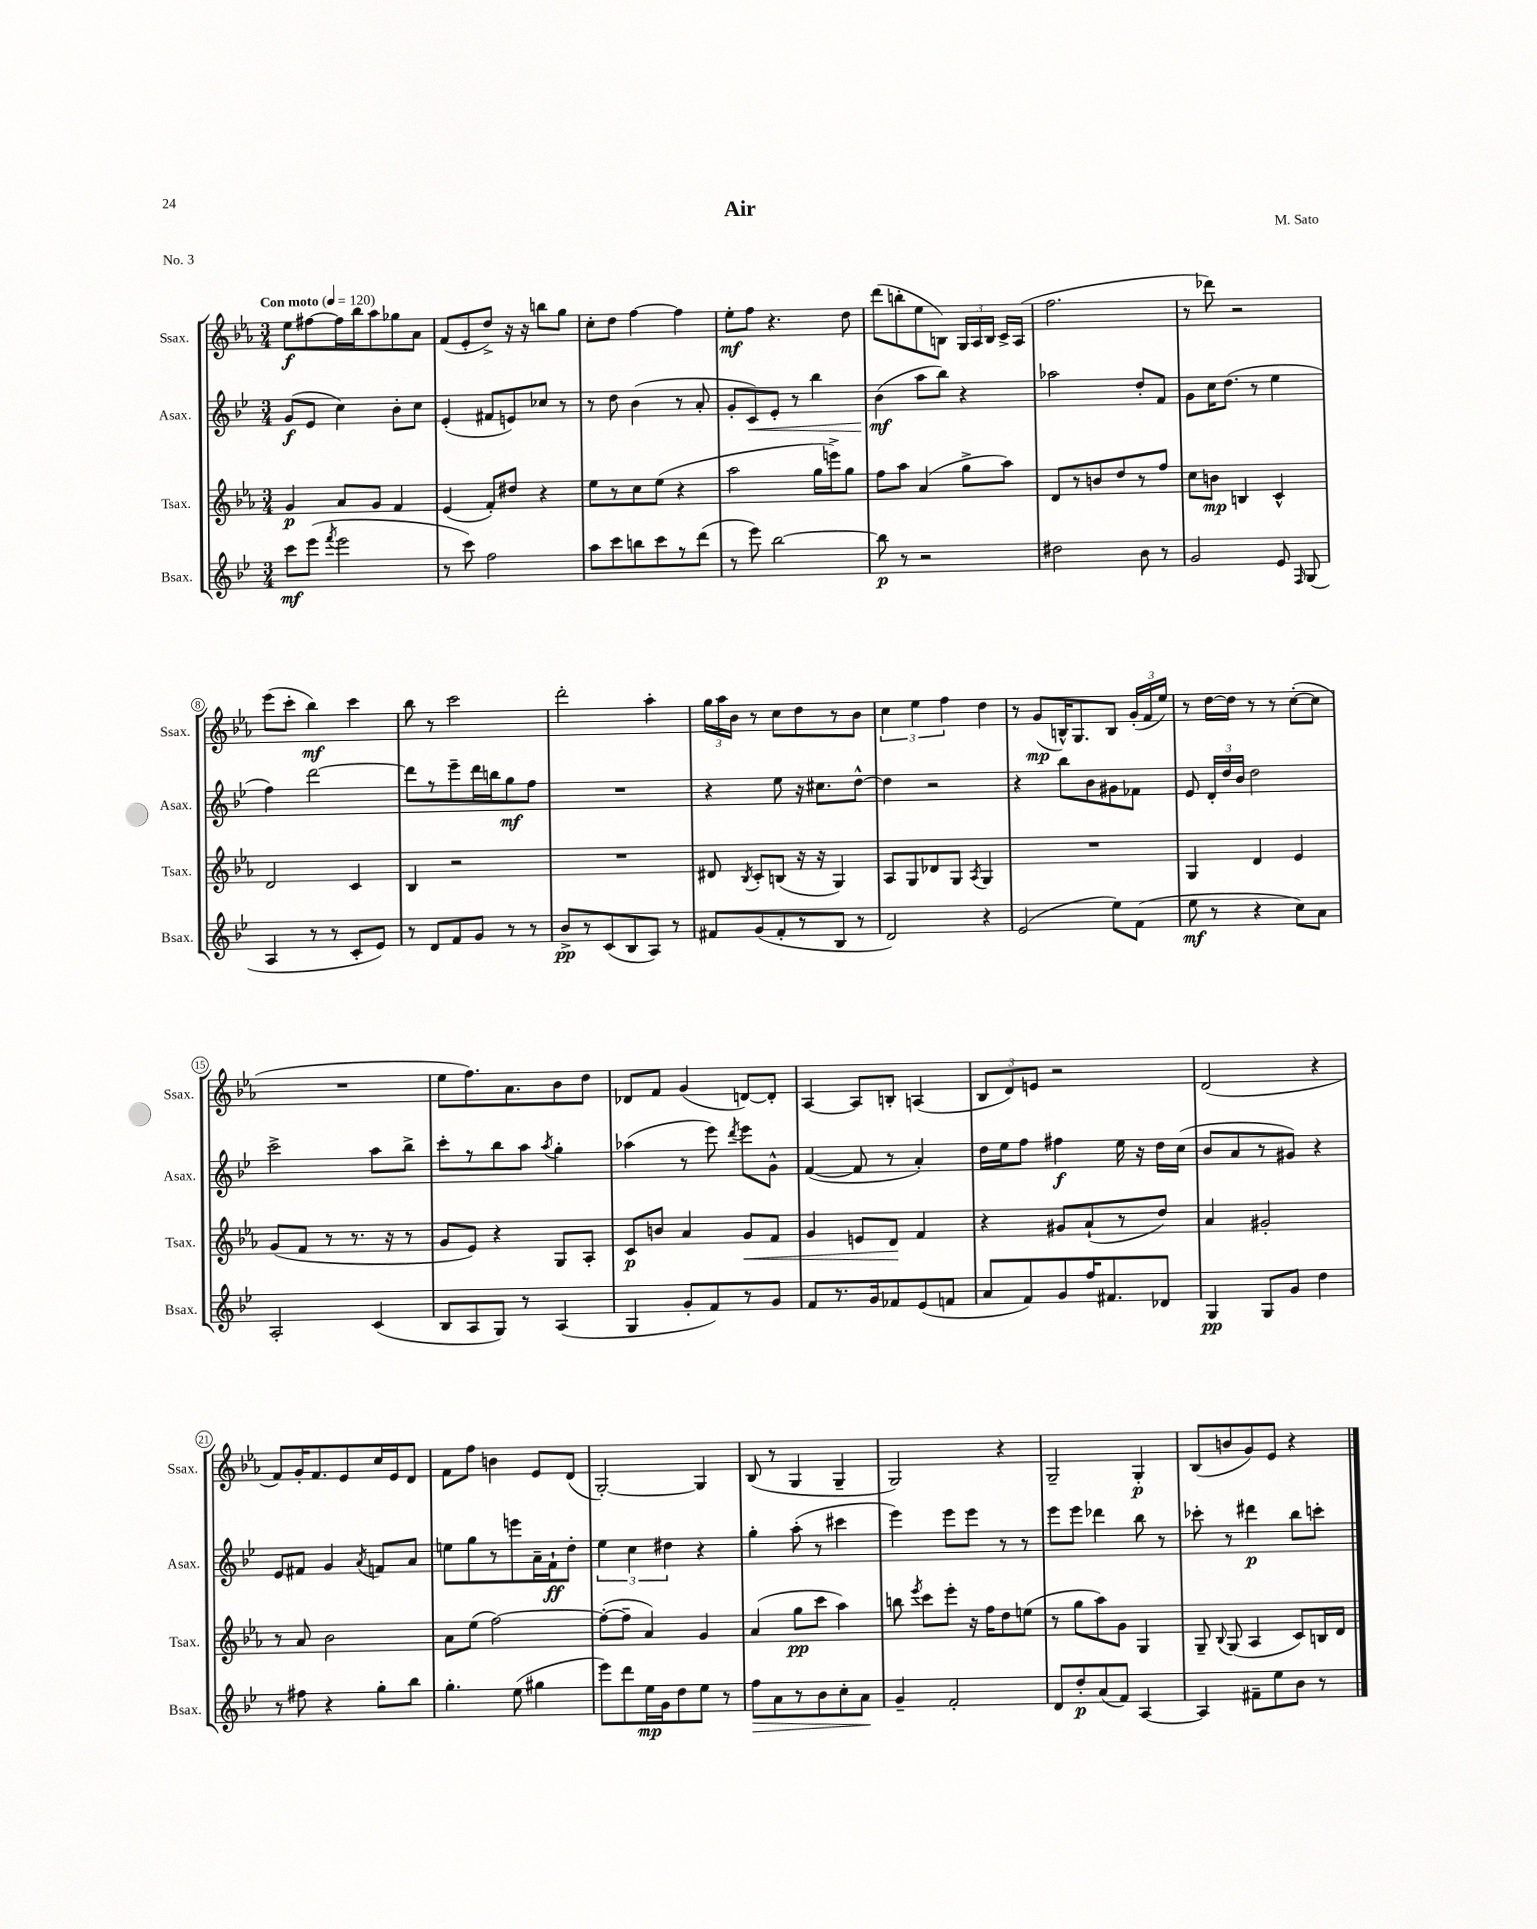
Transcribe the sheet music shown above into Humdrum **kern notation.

**kern	**kern	**kern	**kern
*staff4	*staff3	*staff2	*staff1
*clefG2	*clefG2	*clefG2	*clefG2
*k[b-e-]	*k[b-e-a-]	*k[b-e-]	*k[b-e-a-]
*M3/4	*M3/4	*M3/4	*M3/4
*MM120	*MM120	*MM120	*MM120
8ccc	4g	(8g	8ee-
(8eee-	.	8e-	[8ff#
8qfff	.	.	.
2eee-	8a-	4cc)	16ff#]
.	.	.	16bb-
.	8g	.	8aa-
.	4f	8b-'	8gg-
.	.	8cc	8a-
=	=	=	=
8r	(4e-	(4e-'	(8f
8ccc)	.	.	8e-'
2ff	8f')	8f#	8dd^)
.	8dd#	8e)	16r
.	.	.	16r
.	4r	8cc-	8bb
.	.	8r	8gg
=	=	=	=
8aa	8ee-	8r	8cc'
8ccc	8r	8dd	8dd
8bb	8cc	(4b-	[4ff
8ccc	(8ee-	.	.
8r	4r	8r	4ff]
(8ddd	.	8a'	.
=	=	=	=
8r	2aa-	8g'	8ee-'
8eee-)	.	8c)	8ff
[2bb-	.	8e-'	4.r
.	.	8r	.
.	16gg	4bb-	.
.	16eee^)	.	.
.	8gg	.	8dd
=	=	=	=
8bb-]	8ff	(4b-	(8ddd
8r	8aa-	.	8bb'
2r	(4a-	8aa	8ee-
.	.	8bb-)	8B)
.	8gg^	4r	24G
.	.	.	24A-
.	.	.	24B
.	8aa-)	.	16c^
.	.	.	(16A-
=	=	=	=
2dd#	8d	2aa-	2.ff
.	8r	.	.
.	8b	.	.
.	8dd	.	.
8b-	8r	8dd'	.
8r	8ff	8f	.
=	=	=	=
2g	8cc	8g	8r
.	8b	16cc	8ddd-)
.	.	(8.dd	.
.	4B	.	2r
.	.	8r	.
8e-	4c^^	4ee-	.
16qqF	.	.	.
(8G	.	.	.
=	=	=	=
4A	2d	4ff)	(8eee-
.	.	.	8ccc'
8r	.	[2ddd	4bb-)
8r	.	.	.
8c'	4c	.	4ccc
8e-)	.	.	.
=	=	=	=
8r	4B-	8ddd]	8bb-
8d	.	8r	8r
8f	2r	8eee-~	2ccc
8g	.	16ddd	.
.	.	16bb	.
8r	.	8gg	.
8r	.	8ff	.
=	=	=	=
8b-^	2.r	2.r	2ddd'
8r	.	.	.
(8c	.	.	.
8B-	.	.	.
8A)	.	.	4aa-'
8r	.	.	.
=	=	=	=
8f#	8d#	4r	24gg
.	.	.	24aa-
.	.	.	24b-
.	8qB-	.	.
(8g	8c'	.	8r
8f#'	(8B	8ee-	8cc
8r	16r	16r	8dd
.	16r	8.cc#	.
8B-	4G)	.	8r
8r	.	[8dd^^	8b-
=	=	=	=
2d)	8A-	4dd]	6cc
.	8G	.	.
.	.	.	6ee-
.	8d-	2r	.
.	.	.	6ff
.	8G	.	.
.	8qA-	.	.
4r	4G	.	4dd
=	=	=	=
(2e-	2.r	4r	8r
.	.	.	(8g
.	.	8bb-	16B^^)
.	.	.	8.G
.	.	8b-	.
8ee-)	.	8g#	8B
(8f	.	8f-	(24g'
.	.	.	24f
.	.	.	24ee-)
=	=	=	=
8ee-	4G	8e-	8r
8r	.	24d'	[16dd
.	.	24dd	.
.	.	.	16dd]
.	.	24b-	.
4r	4d	2dd	8r
.	.	.	8r
8cc)	4e-	.	([8cc'
8a	.	.	8cc]
=	=	=	=
2A'	(8g	2ccc^	2.r
.	8f	.	.
.	8r	.	.
.	8.r	.	.
(4c	.	8aa	.
.	16r	.	.
.	8r	8bb-^	.
=	=	=	=
8B-	8g	8ccc'	8ee-
8A	8e-)	8r	8.ff)
8G)	4r	8bb-	.
.	.	.	8.a-
8r	.	8aa	.
.	.	8qaa	.
(4A	8G	4gg'	8b-
.	8A-'	.	8dd
=	=	=	=
4G	8c	(4aa-	8d-
.	8b	.	8f
8g'	4a-	8r	(4g
8f)	.	8eee-)	.
.	.	8qddd	.
8r	8g	8eee-	[8d)
8g	8f	8g^^	8d']
=	=	=	=
8f	4g	([4f	[4A-
8.r	.	.	.
.	8e	8f]	8A-]
16g	.	.	.
8f-	8d	8r	8B'
(8e-	4f	4a')	(4A
8f	.	.	.
=	=	=	=
8a	4r	16dd	12B-
.	.	16ee-	.
.	.	.	12d)
8f)	.	8ff	.
.	.	.	12e
8g	8g#	4ff#	2r
16ff	(8a-`	.	.
8.f#	.	.	.
.	8r	16ee-	.
.	.	16r	.
8d-	8dd)	16dd	.
.	.	(16cc	.
=	=	=	=
4G	4a-	8b-	(2d
.	.	8a	.
8G	2g#'	8r	.
8g	.	8g#)	.
4dd	.	4r	4r
=	=	=	=
8r	8r	8e-	8f)
8ff#	8a-	8f#	16g'
.	.	.	8.f
4r	2b-	4g	.
.	.	.	8e-
.	.	8qa	.
8gg'	.	8f	16cc
.	.	.	16e-
8bb-	.	8a	8d
=	=	=	=
4.gg'	8a-	8ee	8f
.	(8ee-	8gg	8ff
.	[2ff)	8r	4b
(8ee-	.	8eee	.
4gg#	.	16a~	8e-
.	.	16f`	.
.	.	8dd'	(8d
=	=	=	=
8eee-)	(8ff'_	6ee-	[2G')
8ddd	8ff~]	.	.
.	.	6cc	.
16ee-	4a-)	.	.
16g	.	.	.
.	.	6dd#	.
8dd	.	.	.
8ee-	4g	4r	4G]
8r	.	.	.
=	=	=	=
8ff	(4a-	4gg'	(8B-
8a	.	.	8r
8r	8gg	(8aa'	4G
8b-	8ccc	8r	.
8cc'	4aa-)	4ccc#	4G~
8a	.	.	.
=	=	=	=
4g~	8bb	4eee-)	2G)
.	8qeee-	.	.
.	8ccc	.	.
2f'	8eee-'	8eee-	.
.	16r	8eee-	.
.	16ff	.	.
.	8dd	8r	4r
.	(8ee	8r	.
=	=	=	=
8d	8r	8eee-	2G~
8dd'	8gg	8eee-	.
(8a	8aa-)	4ddd-	.
8f)	8g	.	.
[4A	4G	8bb-	4G'
.	.	8r	.
=	=	=	=
4A]	8G~	8ccc-'	(8B-
.	8qqB-	.	.
.	(8G	8r	8b
8f#~	4A-	4ddd#	8g)
8ee-	.	.	8e-
8b-	8c)	8bb-	4r
8r	16B	8ccc'	.
.	16d	.	.
==	==	==	==
*-	*-	*-	*-
